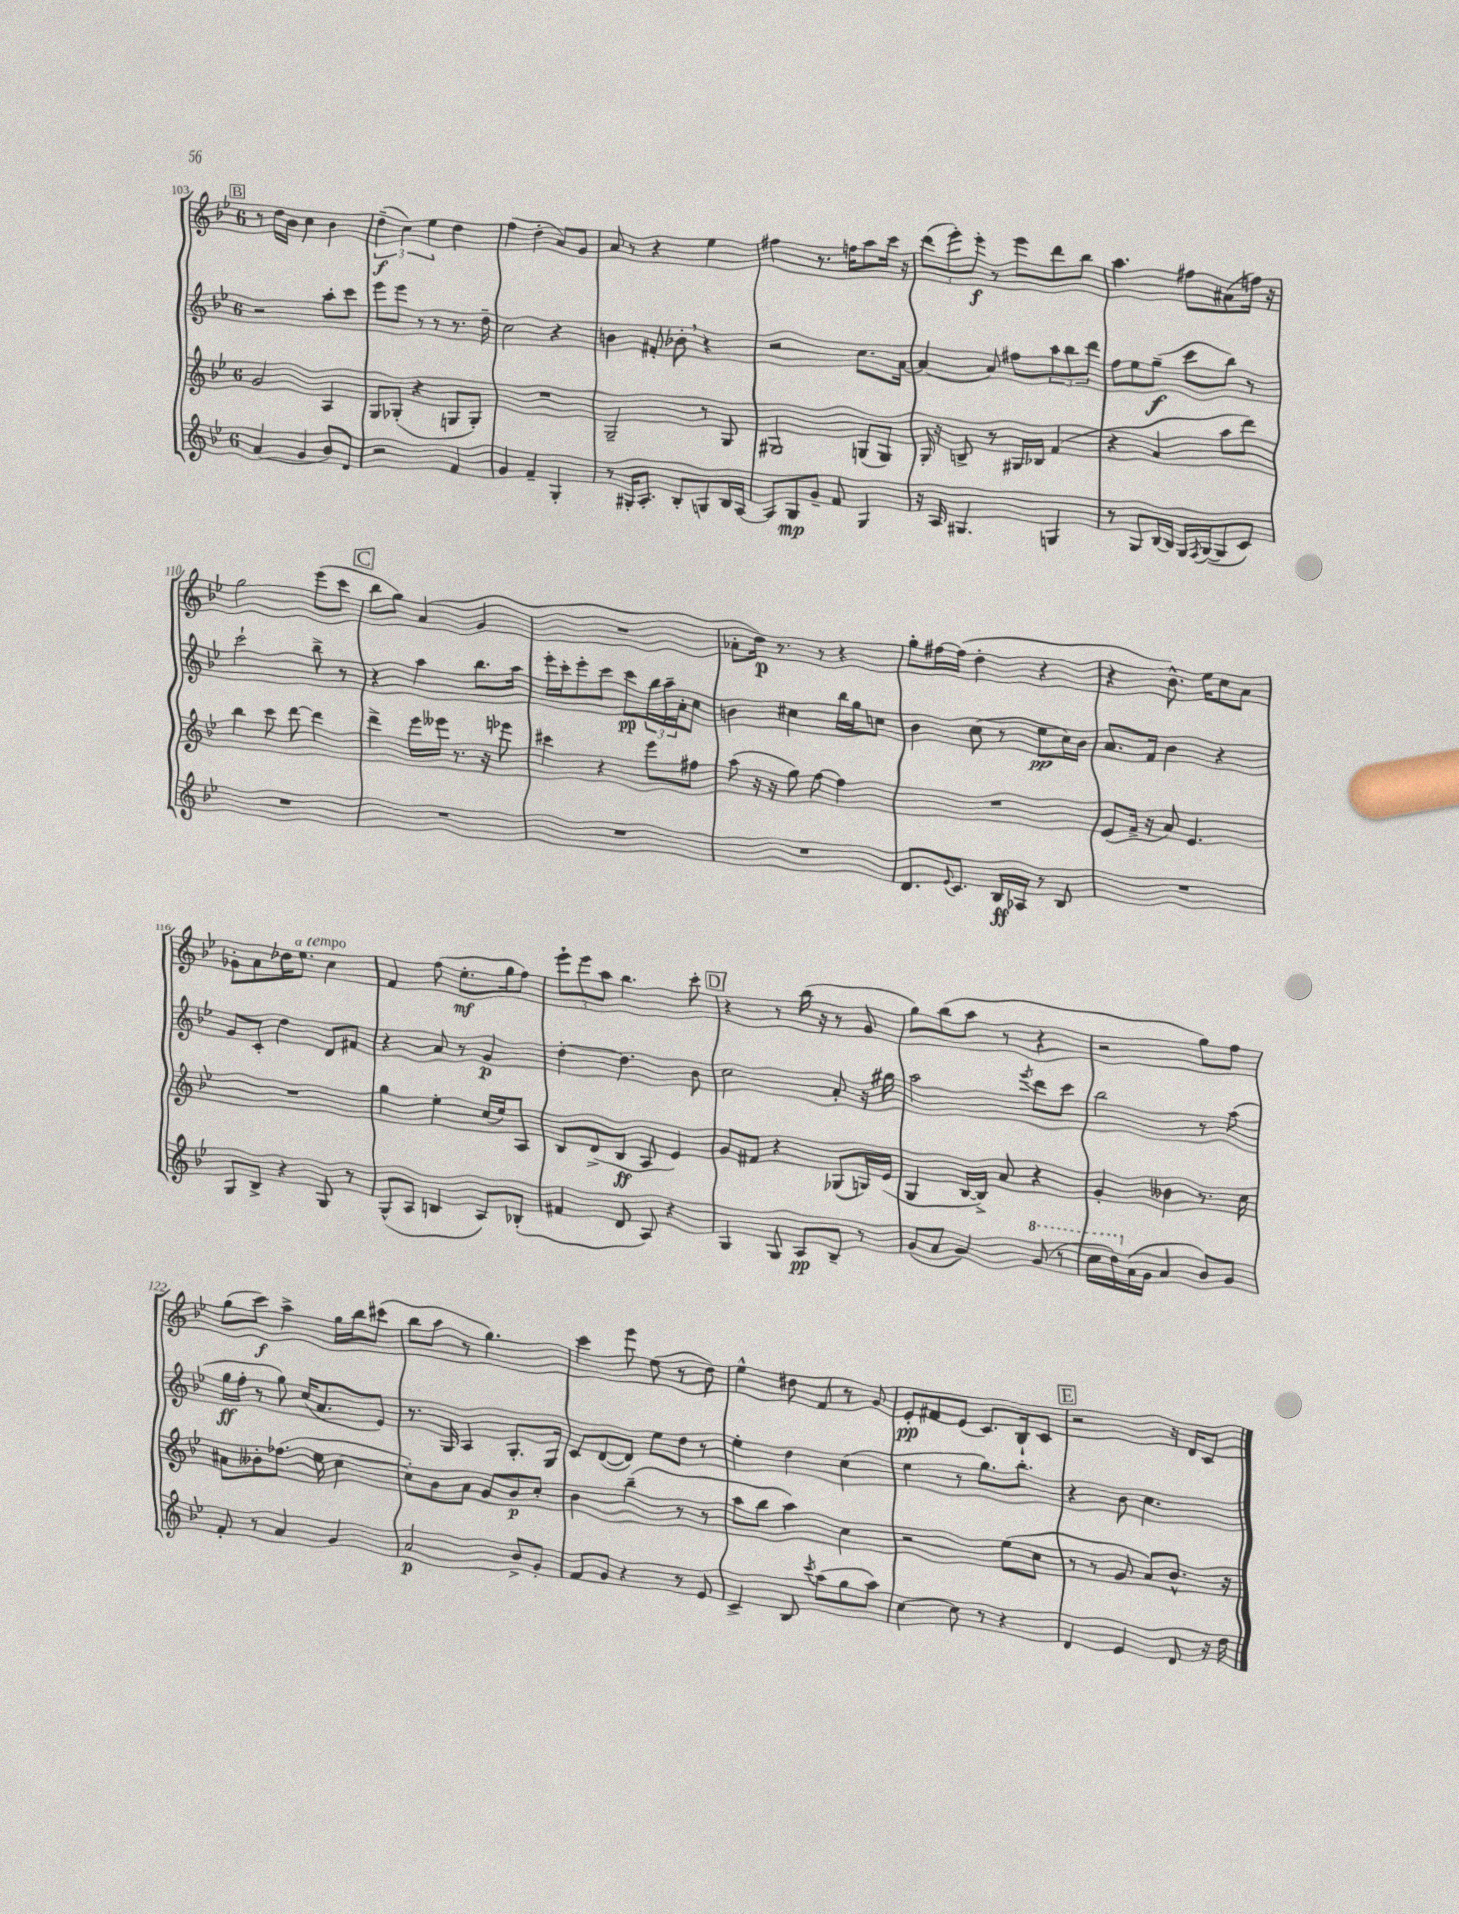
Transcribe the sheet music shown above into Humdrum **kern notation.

**kern	**kern	**kern	**kern
*staff4	*staff3	*staff2	*staff1
*clefG2	*clefG2	*clefG2	*clefG2
*k[b-e-]	*k[b-e-]	*k[b-e-]	*k[b-e-]
*M6/8	*M6/8	*M6/8	*M6/8
(4a	2g	2r	8r
.	.	.	16dd
.	.	.	16b-
4g	.	.	4cc
8b-)	4A	8aa'	4b-
8d	.	8ccc	.
=	=	=	=
2r	8G	8eee-	(6dd~
.	(8G-'	8eee-	.
.	.	.	6cc)
.	4r	8r	.
.	.	.	6ee-
.	.	8r	.
4f	8G	8.r	4dd
.	8G')	.	.
.	.	16dd~	.
=	=	=	=
4g	2.r	2cc	(4ff
4f~	.	.	4dd'
4G'	.	4r	8a)
.	.	.	8g
=	=	=	=
8r	2G~	4b	8a
16G#'	.	.	8r
8.A'	.	.	.
.	.	8f#'	4r
8B-'	.	8b-'	.
8G	8r	4r	4ee-
16B-	8G	.	.
[16A	.	.	.
=	=	=	=
8A]	2G#	2r	4ff#
8G	.	.	.
8g~	.	.	8.r
8f	.	.	.
.	.	.	16ff
4G	(8G	8.cc	8aa
.	8G)	.	16ccc
.	.	[16a	16r
=	=	=	=
16r	16G'	4a_	(12ddd
16A	16r	.	.
.	.	.	12eee-')
4.G#	8B^	.	.
.	.	.	12eee-'
.	8r	8a]	8r
.	16G#	8ff#	8eee-
.	16B-	.	.
4G	(4f	12aa	8ddd
.	.	12bb-	.
.	.	.	8bb-
.	.	12ddd	.
=	=	=	=
8r	4r	8ff	4.aa
8G	.	8ee-	.
[16B-	4a	(8gg~	.
16B-]	.	.	.
16G	.	8ccc	8ff#
8qF	.	.	.
([16G	.	.	.
8G]	8aa	8bb-)	(8a#
8c)	8ddd)	8r	16ff)
.	.	.	16r
=	=	=	=
2.r	4bb-	2ccc`	2gg
.	8ccc	.	.
.	[8ddd	.	.
.	4ddd]	8bb-^	(8eee-
.	.	8r	8ccc
=	=	=	=
2.r	4ddd^	4r	8bb-
.	.	.	8gg)
.	16eee-	4aa	(4a
.	16eee--	.	.
.	8.r	.	.
.	.	8.bb-	4g
.	16r	.	.
.	8eee-	.	.
.	.	16aa	.
=	=	=	=
2.r	4ccc#	16eee-'	2.r
.	.	16ccc'	.
.	.	8eee-'	.
.	4r	8ccc	.
.	.	8ccc	.
.	8eee-	24bb-	.
.	.	24aa~	.
.	.	24a'	.
.	8ff#	8cc	.
=	=	=	=
2.r	(8aa	4b	8a-'
.	16r	.	16dd)
.	16r	.	8.r
.	8gg)	4cc#	.
.	[8ff	.	8r
.	4ff]	16bb-	4r
.	.	16gg	.
.	.	8cc	.
=	=	=	=
8.d	2.r	4b-	8gg'
.	.	.	[16ff#
8qqe-	.	.	.
8.c	.	.	(16ff#]
.	.	(8cc	4dd'
16B-	.	8r	.
16A-	.	.	.
8r	.	8ee-	4r
8B-	.	16cc)	.
.	.	16b-	.
=	=	=	=
2.r	(8e-	8.a	4r
.	16f^	.	.
.	16r	16f	.
.	8a)	4b-	8.b-^^)
.	4.e-	.	.
.	.	.	16ee-
.	.	4r	8cc
.	.	.	8a
=	=	=	=
8G	2.r	8g	8g-'
8B-^	.	8c'	8a
4r	.	4dd	16dd-
.	.	.	8.ee-
8G	.	8d	4cc
8r	.	8f#	.
=	=	=	=
(8G^^	4gg	4r	4f
8A	.	.	.
4B	4ee-'	8a	(8ff
.	.	8r	8.ee-'
8A)	(16cc	4g	.
.	16ee-)	.	16gg
(8B-'	8A	.	8ff)
=	=	=	=
4f#	8B-	[4dd'	12eee-`
.	.	.	12eee-
.	(8d^	.	.
.	.	.	12aa
8d	8B-	4.dd]	4.bb-
8A)	8A	.	.
4r	4e-)	.	.
.	.	8b-	8ccc'
=	=	=	=
4G	8g	2cc	4r
.	8f#	.	.
8G	4r	.	8r
8A	.	.	(16bb-
.	.	.	16r
8B-~	(8G-	8a'	8r
8r	16G)	16r	8g
.	(16e-	16gg#	.
=	=	=	=
(8g	4G	2aa	8gg)
8a	.	.	(8bb-
4g)	[16B-	.	8aa
.	16B-^])	.	.
.	8a	.	8r
.	.	8qeee-	.
(8gg	4r	8ddd	4r
8r	.	8ccc	.
=	=	=	=
16ccc	4g'	2bb-	2r
16ddd)	.	.	.
(16a	.	.	.
16g	.	.	.
4a	4b--	.	.
8b-)	8.r	8r	8gg)
8g	.	(8aa	8ff
.	16cc	.	.
=	=	=	=
8f'	8a#	16gg	(8gg
.	.	16ff'	.
8r	8b--'	8r	8ccc)
4a	(8.ff-	8gg)	4aa^
.	.	(16cc	.
.	16ee-	8.a	.
4g	[4cc	.	16gg
.	.	.	16bb-
.	.	8e-)	(8ccc#
=	=	=	=
2a	8cc'])	8.r	8bb-
.	8b-	.	8aa
.	.	16G	.
.	8a	4A	8r
.	8g	.	4.gg)
8b-^	8b-	8.G'	.
8g'	8cc'	.	.
.	.	16G	.
=	=	=	=
8f	4b-	8c	4ccc
8g	.	([8d	.
4r	(4bb-~	8d])	8eee-
.	.	8ee-	(8ee-
8r	8r	8dd	8r
8e-	8r	8r	8dd)
=	=	=	=
4c^	8aa	4ee-'	4ee-^^
.	8bb-	.	.
8B-	4aa)	4dd	8dd#
8qccc	.	.	.
(8aa	.	.	8f
8gg	4cc	(4cc	8r
8aa)	.	.	8g
=	=	=	=
[4cc	2r	4ee-	8e-'
.	.	.	8f#
8cc]	.	8r	(8e-
8r	.	8.gg)	8.c)
4r	(8ee-	.	.
.	.	8.bb-'	16B-`
.	8cc	.	8c
=	=	=	=
4d	8r	4r	2r
.	8r	.	.
4e-	8g	8b-	.
.	8a)	4.cc	.
8d	8.b-^^	.	16r
.	.	.	16d
16r	.	.	8c
16dd	16r	.	.
==	==	==	==
*-	*-	*-	*-
